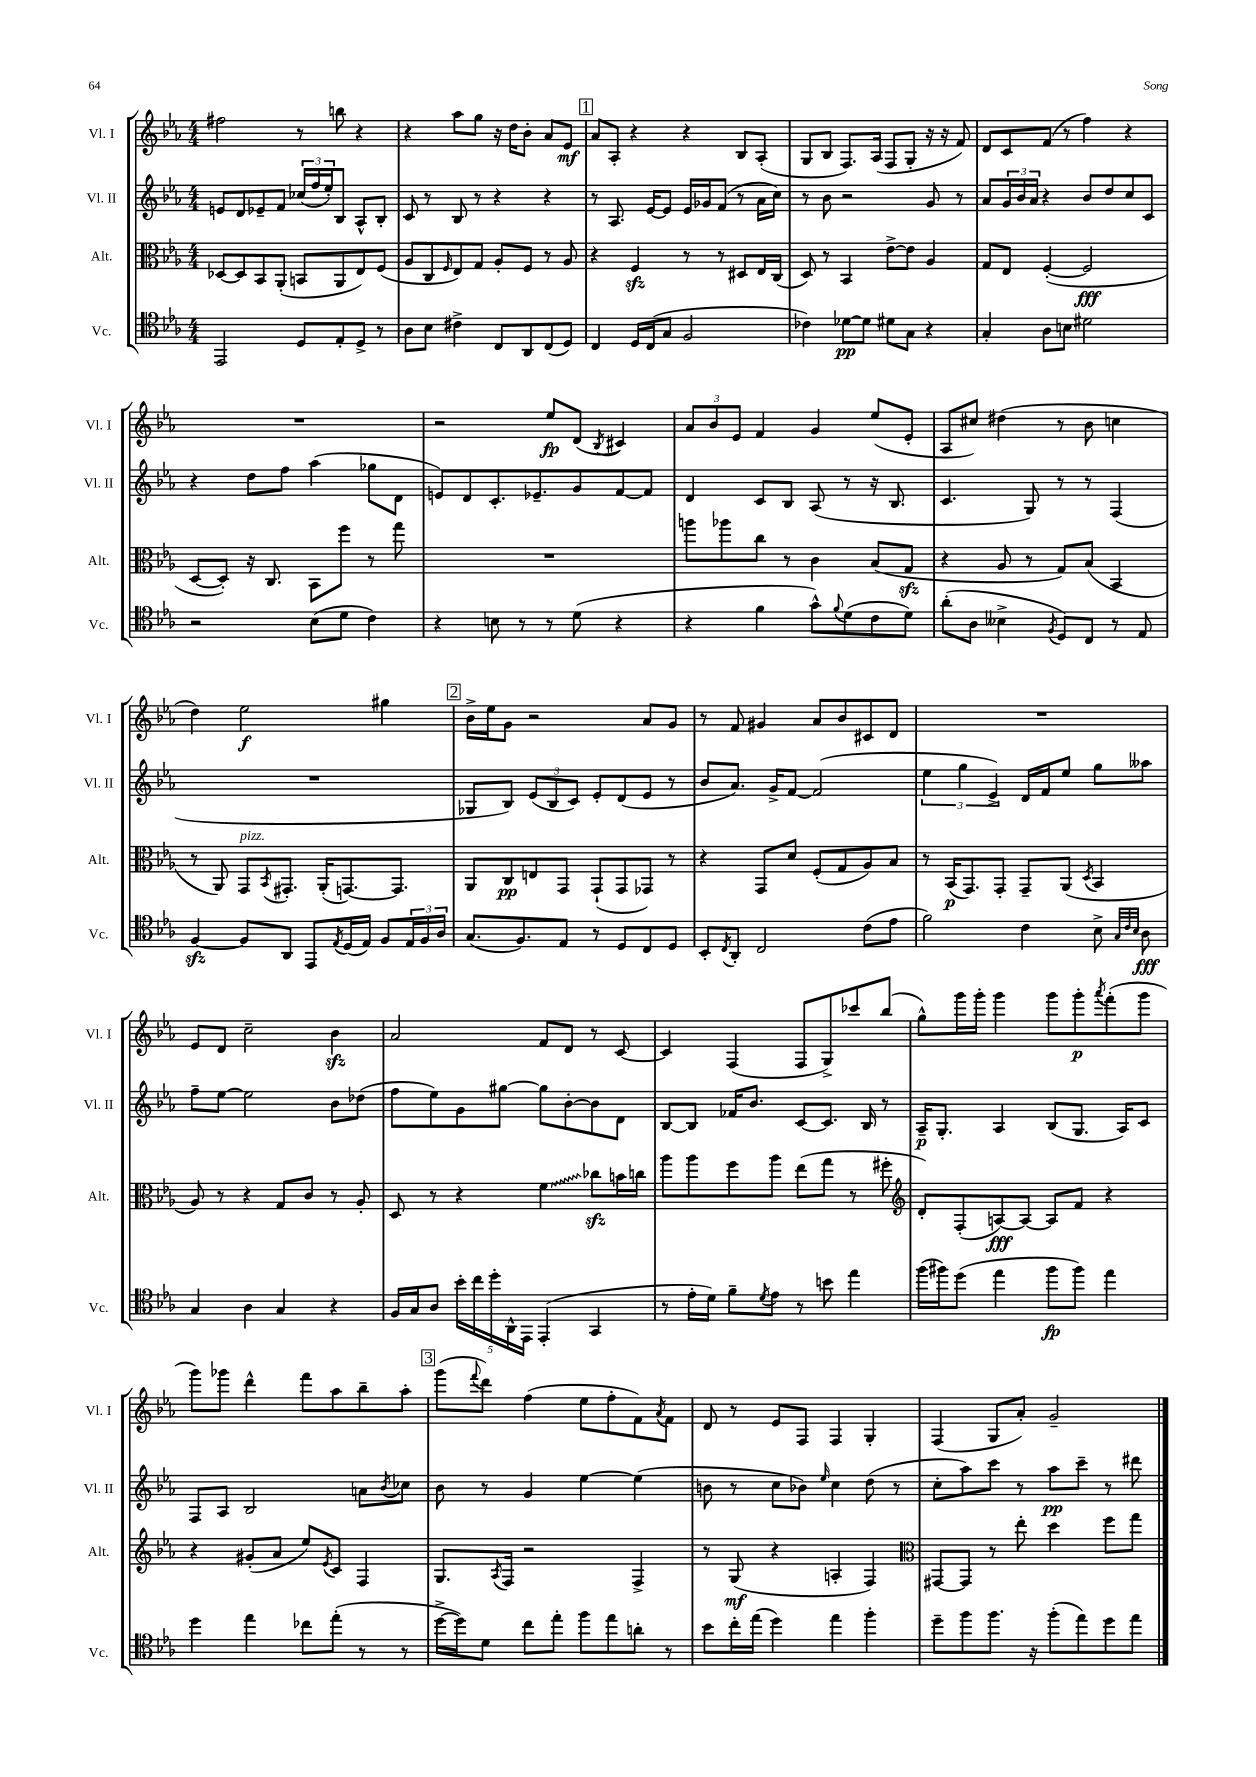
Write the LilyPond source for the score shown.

<<
\new StaffGroup <<
\new Staff = "s0" \with { instrumentName = "Vl. I" shortInstrumentName = "Vl. I" } {
    \clef treble \key ees \major \numericTimeSignature \time 4/4
    fis''2 r8 b''8 r4 |
    r4 aes''8 g''8 r16 d''16 bes'8-. aes'8 ees'8\mf |
    \mark \markup { \box "1" } aes'8 aes8-. r4 r4 bes8 aes8-.( |
    g8 bes8 f8.) aes16( f8 g8-. r16 r16 f'8) |
    d'8 c'8 f'8( r8 f''4) r4 |
    R1 |
    r2 ees''8\fp d'8( \acciaccatura { bes8 } cis'4) |
    \tuplet 3/2 { aes'8 bes'8 ees'8 } f'4 g'4 ees''8( ees'8-. |
    aes8 cis''8) dis''4( r8 bes'8 c''4 |
    d''4) ees''2\f gis''4 |
    \mark \markup { \box "2" } bes'16-> ees''16 g'8 r2 aes'8 g'8 |
    r8 f'8 gis'4 aes'8 bes'8 cis'8 d'8 |
    R1 |
    ees'8 d'8 c''2-- bes'4\sfz |
    aes'2 f'8 d'8 r8 c'8~ |
    c'4 f4( f8 g8->) ces'''8 bes''8( |
    g''8-^) g'''16 g'''16-. g'''4 g'''8 g'''8-.\p \acciaccatura { aes'''8 } f'''8-.( g'''8 |
    g'''8) ges'''8 d'''4-^ f'''8 aes''8 bes''8-- aes''8-. |
    \mark \markup { \box "3" } g'''8( \appoggiatura { f'''8 } d'''8) f''4( ees''8 f''8-. f'8) \acciaccatura { aes'8 } f'8 |
    d'8 r8 ees'8 f8 f4 g4-. |
    f4( g8 aes'8-.) g'2-- \bar "|." |
}
\new Staff = "s1" \with { instrumentName = "Vl. II" shortInstrumentName = "Vl. II" } {
    \clef treble \key ees \major \numericTimeSignature \time 4/4
    e'8 d'8 ees'8-- f'8 \tuplet 3/2 { ces''16( f''16 ees''16-.) } bes8 aes8-^ bes8-. |
    c'8 r8 bes8 r8 r4 r4 |
    \mark \markup { \box "1" } r8 aes8. ees'16~ ees'8 ees'16 ges'16 f'8( r8 aes'16 c''16) |
    r8 bes'8 r2 g'8 r8 |
    aes'8 \tuplet 3/2 { g'16 bes'16 aes'16 } r4 bes'8 d''8 c''8 c'8 |
    r4 d''8 f''8 aes''4( ges''8 d'8 |
    e'8) d'8 c'8.-. ees'8.-- g'8 f'8~ f'8 |
    d'4 c'8 bes8 aes8( r8 r16 bes8. |
    c'4. g8) r8 r8 f4( |
    R1 |
    \mark \markup { \box "2" } ges8 bes8) \tuplet 3/2 { ees'8( bes8 c'8) } ees'8-. d'8( ees'8 r8 |
    bes'8 aes'8.) g'16-> f'8~ f'2( |
    \tuplet 3/2 { ees''4 g''4 ees'4->) } d'16 f'16 ees''8 g''8 aeses''8 |
    f''8-- ees''8~ ees''2 bes'8 des''8( |
    f''8 ees''8) g'8 gis''8~ gis''8 bes'8~-. bes'8 d'8 |
    bes8~ bes8 fes'16 bes'8. c'8~ c'8. bes16 r8 |
    aes16--\p g8.-. aes4 bes8( g8. aes16) c'8 |
    f8 aes8 bes2 a'8 \acciaccatura { bes'8 } ces''8 |
    \mark \markup { \box "3" } bes'8 r8 g'4 ees''4~ ees''4( |
    b'8 r8 c''8 bes'8) \grace { ees''16 } c''4 d''8( r8 |
    c''8-. aes''8) c'''8 r8 aes''8\pp c'''8-- r8 dis'''8 \bar "|." |
}
\new Staff = "s2" \with { instrumentName = "Alt." shortInstrumentName = "Alt." } {
    \clef alto \key ees \major \numericTimeSignature \time 4/4
    des8~ des8 bes,8 aes,8-.( b,8 aes,8 ees8) f8( |
    aes8 c8 \grace { f16 } ees8) g8 aes8-. f8 r8 aes8 |
    \mark \markup { \box "1" } r4 f4\sfz r8 r8 dis8 ees16 c16( |
    d8) r8 bes,4 ees'8~-> ees'8 aes4 |
    g8 ees8 f4~-.( f2\fff |
    d8~ d8-.) r16 c8. bes,8 f''8 r8 g''8 |
    R1 |
    a''8 aes''8 c''8 r8 c'4 bes8( g8\sfz |
    r4 aes8 r8 g8) bes8( bes,4 |
    r8 aes,8) g,8^\markup { \italic "pizz." } \acciaccatura { bes,8 } gis,8.-. aes,16-.( g,8.~) g,8. |
    \mark \markup { \box "2" } aes,8 c8\pp e8 g,8 g,8-!( g,8 ges,8) r8 |
    r4 g,8 d'8 f8-.( g8 aes8) bes8 |
    r8 bes,16\p( g,8.) g,8-. g,8-- aes,8( \acciaccatura { d8 } bes,4 |
    aes8) r8 r4 g8 c'8 r8 aes8-. |
    d8 r8 r4 \once \override Glissando.style = #'zigzag f'4\glissando ces''8\sfz b'16 c''16 |
    aes''8 aes''8 f''8 aes''8 ees''8( g''8 r8 fis''8-. |
    \clef treble d'8-.) f8-.( a8~\fff) a8~ a8 f'8 r4 |
    r4 gis'8-.( aes'8 ees''8) \acciaccatura { ees'8 } c'8 f4 |
    \mark \markup { \box "3" } g8. \acciaccatura { aes8 } f16 r2 f4-> |
    r8 g8\mf( r4 a4-. f4) |
    \clef alto gis,8~ gis,8 r8 ees''8-. d''4 f''8 g''8 \bar "|." |
}
\new Staff = "s3" \with { instrumentName = "Vc." shortInstrumentName = "Vc." } {
    \clef tenor \key ees \major \numericTimeSignature \time 4/4
    ees,2 d8 ees8-. d8-> r8 |
    aes8 bes8 cis'4-> c8 aes,8 c8( d8) |
    \mark \markup { \box "1" } c4 d16 c16( g8 f2 |
    ces'4) des'8~\pp des'8 dis'8 g8 r4 |
    g4-. aes8 b8 dis'2 |
    r2 bes8( d'8 c'4) |
    r4 b8 r8 r8 d'8( r4 |
    r4 f'4 g'8-^) \appoggiatura { f'8 } d'8( c'8 d'8) |
    aes'8-.( aes8 beses4-> \acciaccatura { f8 } d8) c8 r8 ees8 |
    f4~\sfz f8 aes,8 ees,8 \acciaccatura { ees8 } d16( ees16) f8 \tuplet 3/2 { ees16 f16 aes16 } |
    \mark \markup { \box "2" } g8.( f8.) ees8 r8 d8 c8 d8 |
    bes,8-. \acciaccatura { c8 } aes,8-. c2 c'8( ees'8 |
    f'2) c'4 bes8-> \grace { g32 c'32 bes32 } aes8\fff |
    g4 aes4 g4 r4 |
    f16 g16 aes8 \tuplet 5/4 { bes'16-. c''16 d''16-. aes,16-^ ees,16 } ees,4-.( g,4 |
    r8 ees'16-. d'16) f'8-- \acciaccatura { d'8 } ees'8 r8 b'8 ees''4 |
    f''16( fis''16) d''8( ees''4 fis''8\fp fis''8) ees''4 |
    d''4 ees''4 ces''8 ees''8-.( r8 r8 |
    \mark \markup { \box "3" } d''16~-> d''16) d'8 c''8 ees''8-. f''8 ees''8 a'8-. r8 |
    bes'8 c''16-. ees''16( d''4) ees''4 f''4-. |
    d''8-- f''8 f''8. r16 f''8-.( ees''8) d''8 ees''8 \bar "|." |
}
>>
>>
\layout { \context { \Score \remove "Bar_number_engraver" } }
